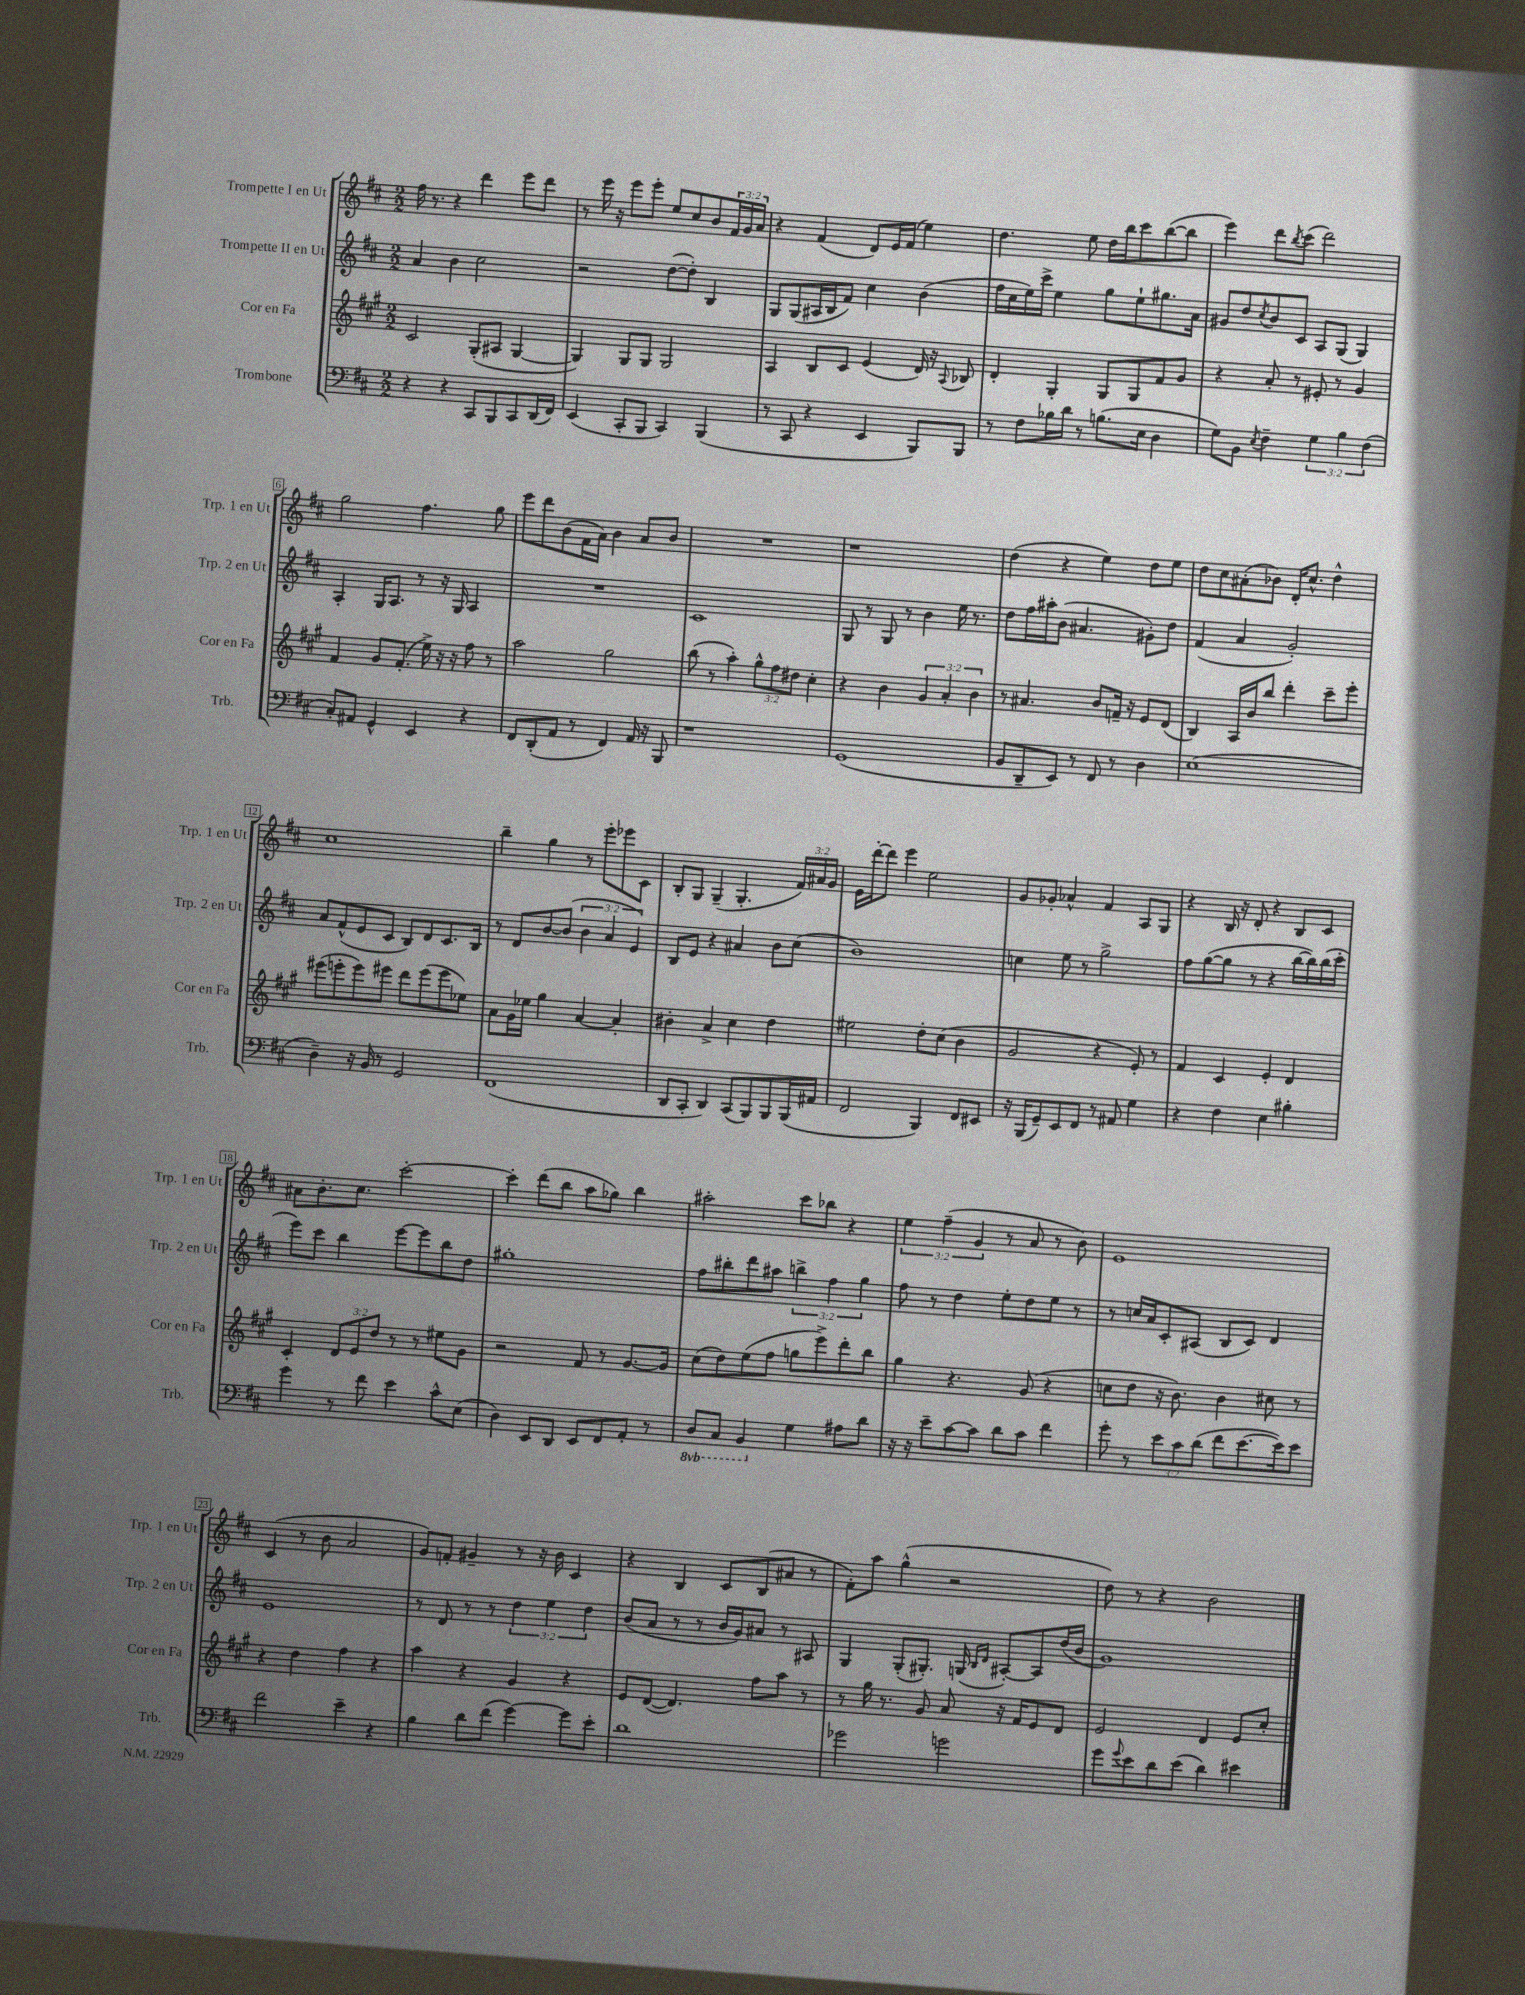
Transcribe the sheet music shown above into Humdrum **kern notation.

**kern	**kern	**kern	**kern
*staff4	*staff3	*staff2	*staff1
*clefF4	*clefG2	*clefG2	*clefG2
*k[f#c#]	*k[f#c#g#]	*k[f#c#]	*k[f#c#]
*M2/2	*M2/2	*M2/2	*M2/2
4r	2c#/	4a/	16ff#\
.	.	.	8.r
4r	.	4b\	4r
8CC#/L	(8G#'/L	2cc#\	4ddd\
8BBB/	8A#/J	.	.
8CC#/	[4G#/	.	8eee\L
(16DD/L	.	.	8ddd\J
16FF#/JJ)	.	.	.
=	=	=	=
(4EE/	4G#/])	2r	8r
.	.	.	16eee\
.	.	.	16r
8CC#'/L	8G#/L	.	8eee\L
8BBB/J	8G#/J	.	8eee'\J
4CC#/)	2G#/	([8dd\L	8ee/L
.	.	8dd'\]J)	8cc#/
(4BBB/	.	4B/	8b/
.	.	.	24f#/L
.	.	.	24g/
.	.	.	24a/JJ
=	=	=	=
8r	4A/	8G/L	4r
8CC#/	.	(8G/	.
4r	8B/L	16A#/L	(4f#/
.	.	16B/J	.
.	8c#/J	8f#/J)	.
4EE/	(4e/	4cc#\	8d/L)
.	.	.	16e/L
.	.	.	(16f#/JJ
8BBB/L)	16d/)	(4b\	4ee\)
.	16r	.	.
.	8qqA/	.	.
8BBB/J	8B-/	.	.
=	=	=	=
8r	4d'/	16ff#\LL	4.dd\
.	.	16cc#\	.
8F#\L	.	16ee\)	.
.	.	16ccc#^\JJ	.
16B-\L	4G#'/	4ee\	.
16d\JJ	.	.	.
8r	.	.	8ee\
(8.B\L	8G#/L	8gg\L	16dd\LL
.	.	.	16bb\J
.	8G#/	8ee`\	8ccc#\
16E\Jk	.	.	.
4D\	8f#/	8.gg#\	([8bb\
.	8g#/J	.	8bb\]J
.	.	16a\Jk	.
=	=	=	=
8G\L)	4r	8g#/L	4eee\)
8BB\J	.	8dd/	.
8qE/	.	8qcc#/	.
4F#~\	8a'/	8b/	8ddd\L
.	.	.	8qbb/
.	8r	8c#/J	(8ccc#\J
6G\	8e#'/	8A/L	2ddd\)
.	8r	(8G/J	.
6B\	.	.	.
.	4g#/	4G/)	.
(6F#\	.	.	.
=	=	=	=
8C#'/L)	4f#/	4A'/	2gg\
8AA#/J	.	.	.
4GG^^/	8g#/L	16G/LK	.
.	.	8.A/J	.
.	(8.f#'/J	.	.
4EE/	.	8r	4.ff#\
.	16ee^\)	.	.
.	16r	16r	.
.	16r	16G/	.
4r	8ff#\	4A/	.
.	8r	.	8gg\
=	=	=	=
8FF#/L	2aa\	1r	8eee\L
(8DD'/	.	.	8ddd\
8AA/J	.	.	(8b\
8r	.	.	16f#\L
.	.	.	16a\JJ)
4FF#/)	2gg#\	.	4b\
16AA/	.	.	8a/L
16r	.	.	.
8BBB/	.	.	8b/J
=	=	=	=
1r	(8bb\	1c#	1r
.	8r	.	.
.	4aa'\)	.	.
.	12gg#^^\L	.	.
.	12ff#\	.	.
.	12dd#\J	.	.
.	4cc#'\	.	.
=	=	=	=
(1GG	4r	8G/	1r
.	.	8r	.
.	4b\	8G/	.
.	.	8r	.
.	6g#/	4b\	.
.	6a'/	.	.
.	.	16ee\	.
.	.	8.r	.
.	6b\	.	.
=	=	=	=
8BB/L	8r	8dd\L	(4dd\
8DD~/	4.a#/	16ff#\L	.
.	.	16aa#'\J	.
8EE/J)	.	(8b\J	4r
8r	.	4.a#/	.
8FF#/	8b/L	.	4ee\)
8r	16f~/Jk	.	.
.	16r	.	.
4D\	8e/L	8g#'\L)	8dd\L
.	(8d/J	8dd\J	8ee\J
=	=	=	=
(1E	4B/)	(4f#/	8dd\L
.	.	.	8cc#\
.	16A/LL	4a/	(8a#'\
.	16b/J	.	.
.	8bb/J	.	8b-\J)
.	4ddd'\	2g'/)	16d'/LK
.	.	.	8.cc#^^/J
.	8ccc#~\L	.	4dd^^\
.	8eee'\J	.	.
=	=	=	=
4D~\)	(8eee#\L	8a/L	1cc#
.	8eee'\	(8f#^^/	.
16r	8eee\)	8e/	.
16BB/	.	.	.
8r	8eee#\J	8c#/J	.
2GG/	8ddd\L	8B/L)	.
.	(8eee#\	8d/	.
.	8eee#\	8.c#/	.
.	8ee-\J)	.	.
.	.	16B/Jk	.
=	=	=	=
(1FF#	8a\L	8r	4bb~\
.	16g#\L	8d/L	.
.	16ee-\JJ	.	.
.	4gg#\	[8b/	4gg\
.	.	(8b/]J	.
.	[4a/	6b\	8r
.	.	.	8eee'\L
.	.	6a/	.
.	4a'/]	.	8eee-\
.	.	6e/)	.
.	.	.	8c#\J
=	=	=	=
8DD/L	4b#'\	8B/L	8B'/L
8CC#'/J	.	8e/J	8G/J
4DD/)	4a^/	4r	(4G~/
(8CC#/L	4cc#\	4a#/	4.G'/
8BBB/)	.	.	.
8BBB/	4dd\	8b\L	.
(16BBB/L	.	(8cc#\J	24f#/LL)
.	.	.	24a#/
16AA#/JJ	.	.	.
.	.	.	24g/JJ
=	=	=	=
2FF#/	2ee#\	1b)	16e\LL
.	.	.	[16ddd'\J
.	.	.	8ddd\]J
.	.	.	4eee\
4BBB/)	8dd'\L	.	2ee\
.	(8cc#\J	.	.
8FF#/L	4b\	.	.
8EE#/J	.	.	.
=	=	=	=
16r	2g#/	4cc\	8g/L
(16BBB/LK	.	.	.
8GG~/)	.	.	8g-'/J
8EE/	.	8ee\	4a-^^/
8FF#/J	.	8r	.
8r	4r	2gg^\	4f#/
8AA#/	.	.	.
4G\	8e'/)	.	8A/L
.	8r	.	8G/J
=	=	=	=
4r	4f#/	8ff#\L	4r
.	.	([8gg\	.
4F#\	4c#/	8gg\]J	16B/
.	.	.	16r
.	.	8r	8d'/
4E\	4e'/	4r	4r
4B#'\	4d/	[16bb\LL	8B/L
.	.	16bb\])	.
.	.	(16bb\	8c#/J
.	.	16ccc#'\JJ	.
=	=	=	=
4g\	4c#'/	8eee\L)	8a#\L
.	.	8ccc#\J	8.b'\
8r	12d/L	4bb\	.
.	.	.	8.cc#\J
.	12e/	.	.
8f#\	.	.	.
.	12dd/J	.	.
4e\	8r	[8eee\L	[2ccc#'\
.	8r	8eee\]	.
8c#^^\L	8ee#\L	8bb\	.
(8E\J	8g#\J	8dd\J	.
=	=	=	=
4D\)	2r	1gg#'	4ccc#'\]
8EE/L	.	.	(8ddd\L
8DD/J	.	.	8bb\J
8EE/L	8f#/	.	8aa\L
8FF#/	8r	.	8gg-\J)
8AA'/J	[8.g#/L	.	4bb\
8r	.	.	.
.	16g#/]Jk	.	.
=	=	=	=
8DD/L	(8cc#\L	8ff#\L	2aa#'\
8CC#/J	8dd\)	8bb#'\	.
4BBB/	(8ee\	8ddd\	.
.	8ff#\J	8aa#\J	.
4G\	8gg\L	6bb^\	8ccc#\L
.	8eee^\)	.	8bb-\J
.	.	6ff#\	.
8A#\L	8ddd'\	.	4r
.	.	6gg\	.
8d\J	8bb\J	.	.
=	=	=	=
16r	4gg#\	8ff#\	6ee\
16r	.	.	.
8e~\L	.	8r	.
.	.	.	(6ff#~\
[8c#\	4.r	4dd\	.
.	.	.	6g/
8c#\]J	.	.	.
8d\L	.	8ee'\L	8r
8c#\J	(8g#/	8dd\	8a/
4f#\	4r	8ee\J	8r
.	.	8r	8b\)
=	=	=	=
8g'\	8cc\L	8r	1e
8r	8dd\J	16cc/LL	.
.	.	16a/J	.
12e\L	16r	8c#'/	.
.	8.b\)	.	.
12c#\	.	.	.
.	.	(8A#/J	.
(12d\J	.	.	.
8f#\L	4b\	8B/L	.
[8.e\	.	8c#/J)	.
.	8cc#\	4d/	.
16e\]k)	.	.	.
8e\J	8r	.	.
=	=	=	=
2f#\	4r	1e	(4c#/
.	4dd\	.	8r
.	.	.	8b\
4e~\	4ff#\	.	2a/
4r	4r	.	.
=	=	=	=
4B\	4aa\	8r	8g/L)
.	.	8d/	8f'/J
8d\L	4r	8r	4g#~/
(8f#\J	.	8r	.
[4g\)	4g#/	6dd\	8r
.	.	.	16r
.	.	6ee\	.
.	.	.	16b\
8g\]L	4r	.	4c#/
.	.	6dd\	.
8e'\J	.	.	.
=	=	=	=
1d	8e/L	(8b/L	4r
.	([8d/J	8a/J	.
.	4.d/])	8r	4B/
.	.	8r	.
.	.	16b/LL	8c#/L
.	.	16g/J)	.
.	8ff#\L	8a#/J	(8B/
.	8aa\J	8r	8a#/J
.	8r	8A#/	8r
=	=	=	=
2g-\	8r	4G/	8f#'\L)
.	16gg#\	.	8aa\J
.	8.r	.	.
.	.	(8G'/L	(4gg^^\
.	8g#/	8.G#'/J)	.
2g\	8a/	.	2r
.	.	(16G/	.
.	.	16qqB/LL	.
.	.	16qqd/JJ	.
.	16r	[8A#'/L)	.
.	16f#/LK	.	.
.	8e/	8A#/]	.
.	8d/J	(16dd/L	.
.	.	16b/JJ	.
=	=	=	=
8g\L	2e/	1g)	8dd\)
8qqg/	.	.	.
8e\	.	.	8r
8d\	.	.	4r
(8e\J	.	.	.
4d\)	4d/	.	2b\
4e#\	8e/L	.	.
.	8cc#'/J	.	.
==	==	==	==
*-	*-	*-	*-
